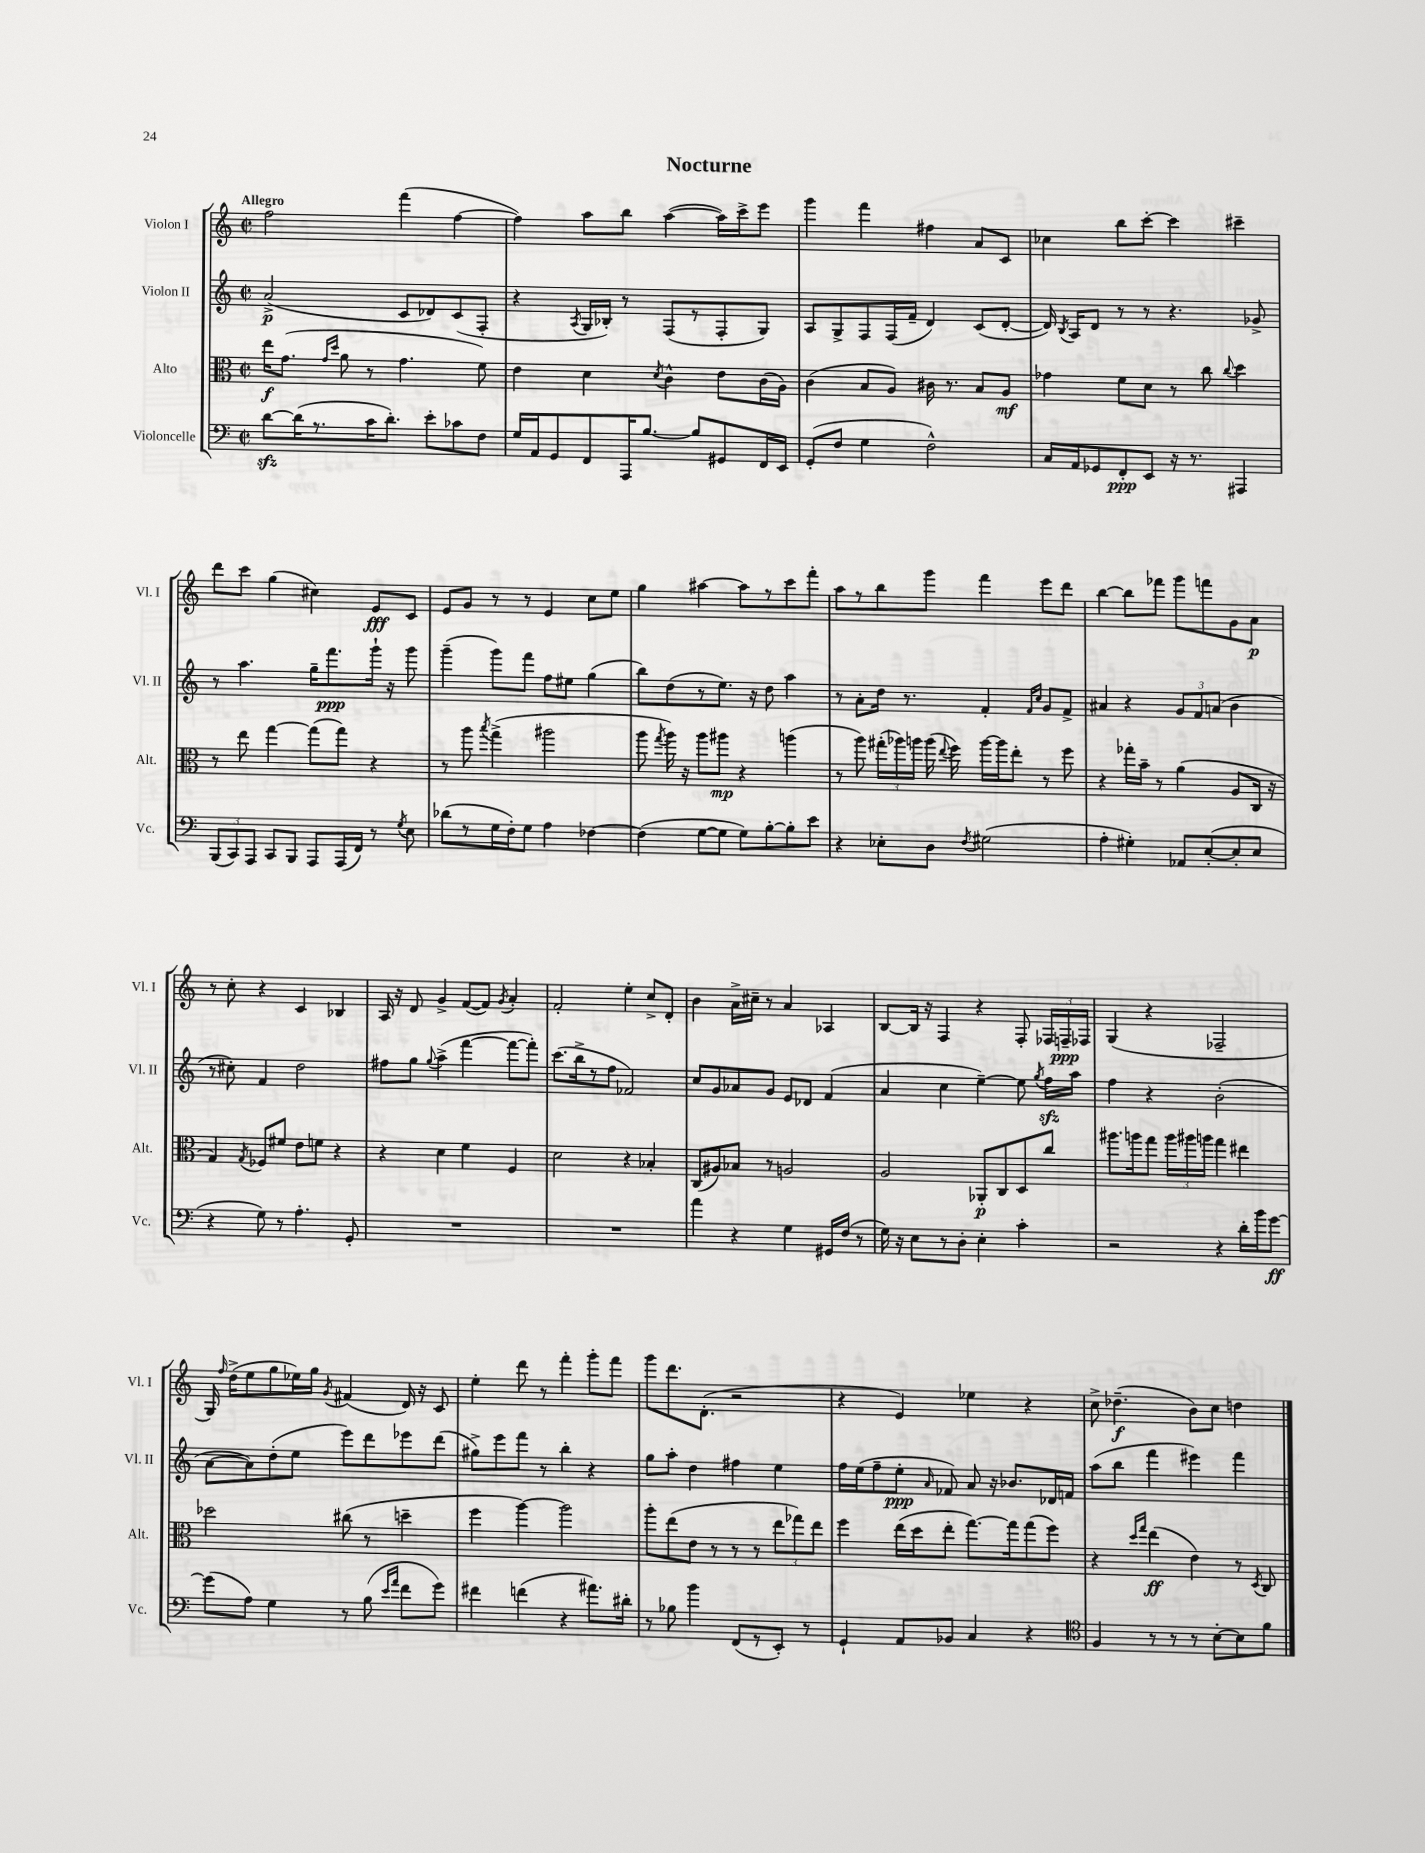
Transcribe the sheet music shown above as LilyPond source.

\header { title = "Nocturne" }
<<
\new StaffGroup <<
\new Staff = "s0" \with { instrumentName = "Violon I" shortInstrumentName = "Vl. I" } {
    \clef treble \key c \major \defaultTimeSignature \time 2/2 \tempo "Allegro"
    \autoBeamOff f''2 f'''4( f''4~ |
    f''4) a''8[ b''8] a''4~( a''16[) c'''16-> e'''8] |
    g'''4 f'''4 fis''4 a'8[ c'8] |
    ces''4 b''8[ c'''8]~-. c'''4 cis'''4-- |
    d'''8[ c'''8] g''4( cis''4) e'8[\fff c'8] |
    e'8[ g'8] r8 r8 e'4 c''8[ e''8] |
    g''4 ais''4~ ais''8[ r8 c'''8 f'''8]-. |
    a''8[ r8 b''8 g'''8] f'''4 e'''8[ d'''8] |
    b''4~ b''8[ fes'''8] g'''8[ f'''8 g'8 a'8]\p |
    r8 c''8-. r4 c'4 bes4 |
    a16 r16 d'8 g'4-> f'8[~( f'8]) \acciaccatura { g'8 } a'4-. |
    f'2-. e''4-. c''8[-> d'8]-. |
    b'4 a'16[-> cis''16]-- r8 a'4 aes4 |
    b8[~ b16] r16 f4 r4 f8-. \tuplet 3/2 { fes16[ f16--\ppp fes16] } |
    g4( r4 fes2-- |
    g16) \grace { f''16 } d''16[->( e''8 g''8 ees''16) g''16] \acciaccatura { g'8 } fis'4( d'16) r16 c'8 |
    e''4-. d'''8 r8 f'''4-. g'''8[-. f'''8] |
    g'''8[ d'''8. d'8.]-.( r2 |
    r4 e'4) ees''4 r4 |
    c''8-> des''4.--\f( b'8[) c''8] d''4 \bar "|." |
}
\new Staff = "s1" \with { instrumentName = "Violon II" shortInstrumentName = "Vl. II" } {
    \clef treble \key c \major \defaultTimeSignature \time 2/2
    \autoBeamOff a'2->\p( c'8[ des'8) c'8( f8]-. |
    r4 \acciaccatura { a8 } g16[ bes16]-.) r8 f8[( r8 f8-. g8]) |
    a8[ g8-> f8 f16( f'16]-- d'4) c'8[( d'8]~-. |
    d'16) \acciaccatura { b8 } a16[ d'8] r8 r8 r4. ges'8-> |
    r8 a''4. g''16[-- f'''8.\ppp g'''16]-! r16 g'''8 |
    g'''4--( g'''8[) f'''8] f''8[ eis''8] g''4( |
    b''8[) d''8( r8 e''8.]) r16 d''8 a''4 |
    r8 a'8[-. d''16] r8. f'4-. \grace { f'16[ c''16] } g'8[ f'8]-> |
    ais'4 r4 \tuplet 3/2 { g'8[ f'8 a'8]( } b'4 |
    r8 cis''8-.) f'4 d''2 |
    fis''8[ g''8] \appoggiatura { g''8 } a''4->( f'''4~ f'''8[~ f'''8]-.) |
    c'''8.[( b''16-> r8 f''8] fes'2) |
    c''8[ g'8 aes'8 g'8] e'8[ des'8] f'4( |
    a'4 c''4 e''4~--) e''8 \acciaccatura { g''8 } f''16[\sfz a''16] |
    f''4 r4 b'2-.( |
    a'8[~ a'8) d''8-.( e''8] e'''8[) d'''8 ees'''8 d'''8]( |
    gis''8[->) e'''8 f'''8] r8 b''4-. r4 |
    g''8[ a''8]-. d''4 fis''4 e''4 |
    f''16[ e''16( f''8-- e''8]-.\ppp \grace { a'16 } fes'8) a'8 r16 bes'8.[ des'16 f'16] |
    a''8[( b''8] f'''4 eis'''4) f'''4 \bar "|." |
}
\new Staff = "s2" \with { instrumentName = "Alto" shortInstrumentName = "Alt." } {
    \clef alto \key c \major \defaultTimeSignature \time 2/2
    \autoBeamOff e''16[\f g'8.]( \grace { g'16[ d''16] } a'8 r8 g'4. f'8) |
    e'4 d'4 \acciaccatura { d'8 } c'4-^ e'8[ c'16( a16]) |
    c'4( b8[ a8]) cis'16 r8. b8[ a8]\mf |
    ges'4 f'8[ d'8] r8 c''8 \appoggiatura { c''8 } d''4 |
    r8 e''8 g''4~ g''8[( g''8]) r4 |
    r8 a''8 \acciaccatura { b''8 } g''4->( ais''2 |
    a''8 \acciaccatura { g''8 } a''16) r16 a''8[ ais''8]\mp r4 a''4( |
    r8 a''8) \tuplet 3/2 { gis''16[-.( aes''16) a''16] } a''16( \appoggiatura { e''8 } f''16) a''16[~ a''16 e''8]-. r8 f''8 |
    r4 ges''16[-. b'16]-- r8 a'4( a8[ c16] r16 |
    g4) \acciaccatura { g8 } fes8[ fis'8] e'8[ f'8] r4 |
    r4 d'4 f'4 f4 |
    d'2 r4 bes4-. |
    c8[( ais8) bes8] r8 a2 |
    a2 aes,8[-.\p c8 d8 c''8] |
    ais''8.[ a''16 g''8] \tuplet 3/2 { a''16[ ais''16 a''16] } g''4 eis''4 |
    des''2 cis''8( r8 d''4-- |
    f''4 a''4~) a''2 |
    a''8[-. e''8( e'8] r8 r8 r8 \tuplet 3/2 { e''8[ ges''8) e''8] } |
    f''4 e''16[( d''16 e''8]-. g''8.[~) g''16 g''8( f''8]) |
    r4 \grace { d''16[ g''16] } e''4\ff( e'4) r8 \acciaccatura { d8 } c8 \bar "|." |
}
\new Staff = "s3" \with { instrumentName = "Violoncelle" shortInstrumentName = "Vc." } {
    \clef bass \key c \major \defaultTimeSignature \time 2/2
    \autoBeamOff d'8[~\sfz d'16( r8. c'16 d'8.]-.) e'8[-. ces'8 f8] |
    g16[ a,16 g,8 f,8 a,,16 b8.]~ b8[ gis,8 f,16 e,16] |
    g,8[-.( f8] g4 f2-^) |
    c16[ a,16 ges,8 f,8-.\ppp e,8] r16 r8. ais,,4 |
    \tuplet 3/2 { b,,8[( c,8) a,,8] } c,8[ b,,8] a,,8[ a,,16( f,16]) r8 \acciaccatura { g8 } e8 |
    des'8[( r8 g16 f16-.) g8] a4 fes4~ |
    fes4( g8[~ g8] g8[) b8~-. b8-. e'8] |
    r4 ees8[-. d8] \acciaccatura { f8 } gis2( |
    a4-. gis4-.) aes,8[ e8~-.( e8-. e8] |
    r4 g8) r8 a4.-. g,8-. |
    R1 |
    R1 |
    a'4 r4 g4 gis,16[ f16]( r8 |
    g16) r16 e8[ r8 d8]-. e4-. c'4-. |
    r2 r4 d'16[-. b'16 g'8]~\ff |
    g'8[( a8]) g4 r8 b8( \grace { e'16[ a'16] } f'8[ g'8]) |
    fis'4 f'4( r4 ais'8.[) dis'16]-. |
    r8 bes8 b'4 f,8[( r8 e,8]-.) r8 |
    g,4-! a,8[ bes,8] c4 r4 |
    \clef tenor f4 r8 r8 r8 b8[~-. b8 f'8] \bar "|." |
}
>>
>>
\layout { \context { \Score \remove "Bar_number_engraver" } }
